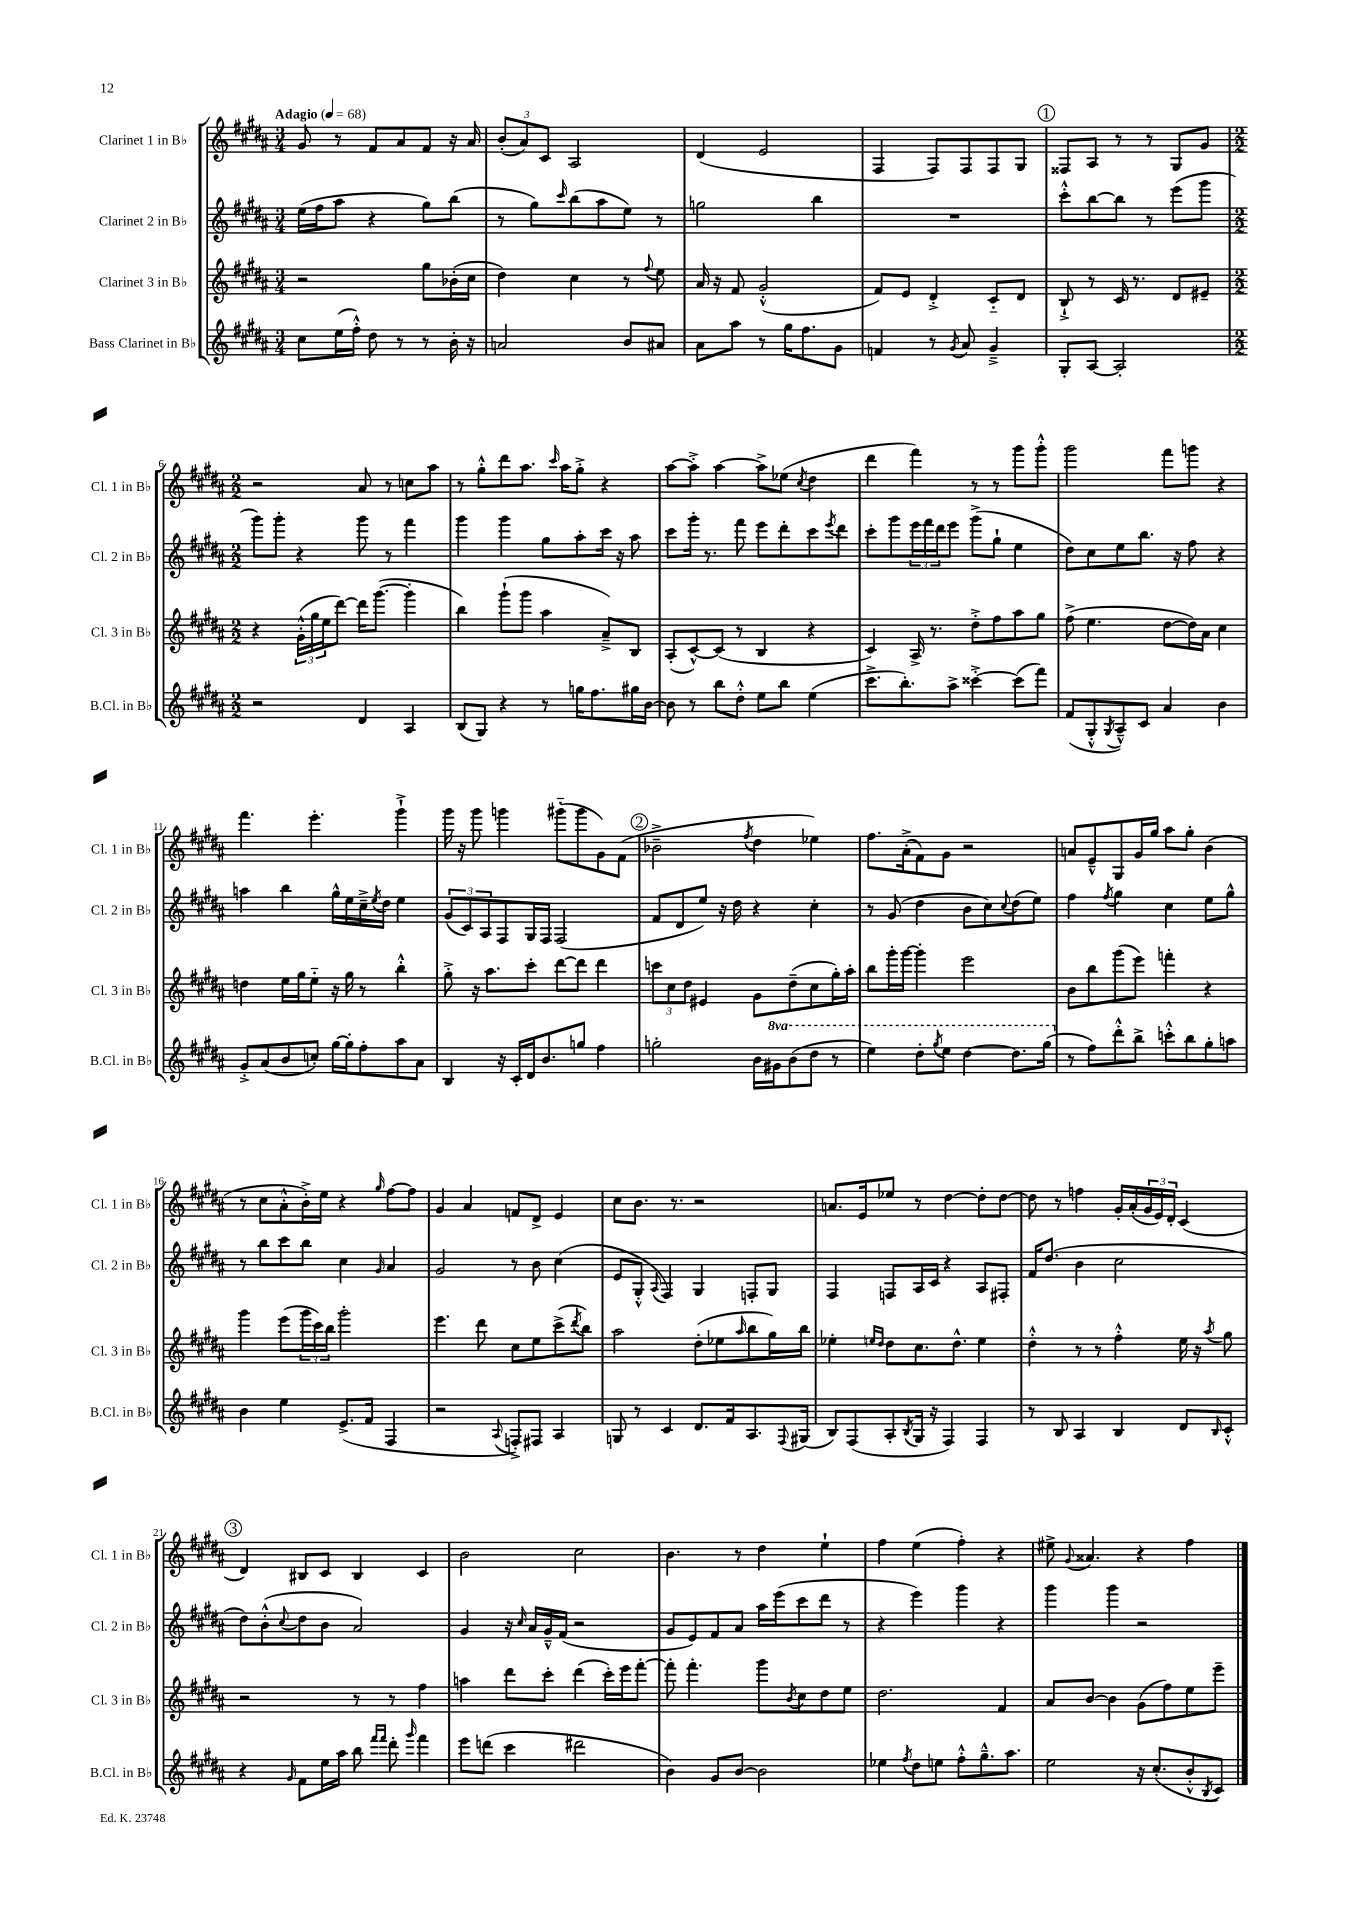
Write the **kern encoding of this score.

**kern	**kern	**kern	**kern
*staff4	*staff3	*staff2	*staff1
*clefG2	*clefG2	*clefG2	*clefG2
*k[f#c#g#d#a#]	*k[f#c#g#d#a#]	*k[f#c#g#d#a#]	*k[f#c#g#d#a#]
*M3/4	*M3/4	*M3/4	*M3/4
*MM68	*MM68	*MM68	*MM68
8cc#	2r	(16ee	8g#
.	.	16ff#	.
(16ee	.	8aa#	8r
16ff#'^^)	.	.	.
8dd#	.	4r	8f#
8r	.	.	8a#
8r	8gg#	8gg#)	8f#
16b'	(16b-'	(8bb	16r
16r	16cc#	.	16a#
=	=	=	=
2a	4dd#)	8r	(12b'
.	.	.	12a#)
.	.	8gg#)	.
.	.	.	12c#
.	.	16qqccc#	.
.	4cc#	(8bb	2A#
.	.	8aa#	.
8b	8r	8ee)	.
.	8qqff#	.	.
8a#	8ee	8r	.
=	=	=	=
8a#	16a#	2gg	(4d#
.	16r	.	.
8aa#	8f#	.	.
8r	(2g#'^^	.	2e
16gg#	.	.	.
8.ff#	.	.	.
.	.	4bb	.
8g#	.	.	.
=	=	=	=
4f	8f#)	2.r	4F#
.	8e	.	.
8r	4d#'^	.	8F#)
8qg#	.	.	.
8a#	.	.	8F#
4g#~^	8c#'~	.	8F#
.	8d#	.	8G#
=	=	=	=
8G#'	8B`^	8ccc#'^^	8F##
[8A#	8r	[8bb	8A#
2A#']	16c#	8bb]	8r
.	8.r	.	.
.	.	8r	8r
.	8d#	(8eee	8G#
.	8e#~	8ggg#	8g#
=	=	=	=
*M2/2	*M2/2	*M2/2	*M2/2
2r	4r	8ggg#)	2r
.	.	8ggg#'	.
.	(24g#'^^	4r	.
.	24gg#	.	.
.	24ee	.	.
.	[8ddd#)	.	.
4d#	16ddd#]	8ggg#	8a#
.	([8.ggg#	.	.
.	.	8r	8r
4A#	4ggg#']	4fff#	8cc
.	.	.	8aa#
=	=	=	=
(8B	4bb)	4ggg#	8r
8G#)	.	.	8gg#'^^
4r	(8ggg#`	4ggg#	8ddd#
.	8ggg#	.	8.aa#
8r	4aa#	8gg#	.
.	.	.	16qqccc#
.	.	.	16aa#
16gg	.	8aa#'	8gg#'^
8.ff#	.	.	.
.	8a#~^)	16ccc#	4r
.	.	16r	.
16gg#	8B	8aa#	.
[16b	.	.	.
=	=	=	=
8b]	(8A#'	8ccc#	[8aa#
8r	[8c#^^)	16ggg#'	8aa#'^]
.	.	8.r	.
8bb	(8c#]	.	[4aa#
8dd#'^^	8r	8fff#	.
8ee	4B	8eee	8aa#^]
8bb	.	8ddd#'	(8ee-
.	.	.	8qcc#
(4ee	4r	8ccc#	4dd#
.	.	8qeee	.
.	.	8ddd#	.
=	=	=	=
8.ccc#^	4c#)	8ccc#'	4ddd#
.	.	8ggg#	.
8.bb')	.	.	.
.	16A#^	24eee	4fff#)
.	.	24fff#	.
.	8.r	.	.
.	.	24ddd#	.
8aa#^	.	8eee	.
[4ccc##'^	8dd#'^	(8ggg#^	8r
.	8ff#	8gg#`	8r
(8ccc##]	8aa#	4ee	8ggg#
8fff#)	8gg#	.	8ggg#'^^
=	=	=	=
(8f#	(8ff#^	8dd#)	2ggg#
8G#'^^	4.ee	8cc#	.
8qG#	.	.	.
8A#~^^)	.	8ee	.
8c#	.	8.bb	.
4a#	[8dd#	.	8fff#
.	.	16r	.
.	16dd#])	8ff#	8ggg
.	16a#	.	.
4b	4cc#	4r	4r
=	=	=	=
8g#'^	4dd	4aa	4.fff#
(8a#	.	.	.
8b	16ee	4bb	.
.	16gg#	.	.
8cc')	8ee'~	.	4.eee'
[16gg#	16r	16gg#^^	.
16gg#']	16gg#	16ee	.
8ff#'	8r	16cc#~^	.
.	.	8qee	.
.	.	16dd#	.
8aa#	4bb'^^	4ee	4ggg#`^
8a#	.	.	.
=	=	=	=
4B	8gg#'^	(12g#	16ggg#
.	.	.	16r
.	.	12c#)	.
.	16r	.	8ggg#
.	.	12A#	.
.	8.aa#	.	.
16r	.	8F#	4ggg
16c#'	.	.	.
16d#	8ccc#'	16G#	.
8.b	.	16F#	.
.	[8ddd#	(2F#	(8ggg#'~
8gg	8ddd#]	.	8ggg#
4ff#	4ddd#	.	8g#)
.	.	.	(8f#
=	=	=	=
2gg'	12ccc	8f#	2b-~^
.	12cc#	.	.
.	.	8d#	.
.	12dd#	.	.
.	4e#	8ee)	.
.	.	16r	.
.	.	16dd#	.
.	.	.	8qff#
16b	8g#	4r	4dd#
16gg#	.	.	.
(8bb	(8dd#~	.	.
8ddd#	8cc#	4cc#'	4ee-)
8r	16gg#')	.	.
.	16aa#'	.	.
=	=	=	=
4eee)	8bb	8r	8.ff#
.	16ggg#'	(8g#	.
.	[16ggg#	.	(16a#'^
8ddd#'	4ggg#']	4dd#	8f#)
8qggg#	.	.	.
8eee	.	.	8g#
[4ddd#	2eee	8b	2r
.	.	8cc#)	.
.	.	8qqcc#	.
8.ddd#]	.	(8dd#	.
.	.	8ee)	.
(16ggg#	.	.	.
=	=	=	=
8r	8b	4ff#	8a
8ff#)	8bb	.	8e~^^
.	.	8qff#	.
8ddd#'^^	(8ggg#	4gg#	8G#
8bb^	8eee)	.	16g#
.	.	.	16gg#
8ccc'^^	4fff'	4cc#	8aa#
8bb	.	.	8gg#'
8gg#'	4r	8ee	(4b
8aa	.	8gg#^^	.
=	=	=	=
4b	4ggg#	8r	8r
.	.	8bb	8cc#
4ee	(8eee	8ccc#	8a#'^^
.	24ggg#	8bb	16b'^)
.	24ccc#)	.	.
.	.	.	16ee
.	24bb	.	.
(8.e^	2ggg#'	4cc#	4r
16f#	.	.	.
.	.	16qqg#	16qqgg#
4F#	.	4a#	[8ff#
.	.	.	8ff#]
=	=	=	=
2r	4.eee	2g#	4g#
.	.	.	4a#
.	8ddd#	.	.
8qqA#	.	.	.
8F'^)	8cc#	8r	8f
8F#	8ee	8b	8d#^
4A#	(8ccc#^	(4cc#	4e
.	8qddd#	.	.
.	8bb)	.	.
=	=	=	=
8G	2aa#	8e	8cc#
8r	.	8G#'^^	8.b
.	.	8qqA#	.
4c#	.	4F#)	.
.	.	.	8.r
8.d#	(8dd#'	4G#	2r
.	8ee-	.	.
16f#	.	.	.
.	16qqaa#	.	.
8.A#	8bb	8F'	.
.	16gg#)	8G#	.
8qqF#	.	.	.
(16G#	16bb	.	.
=	=	=	=
8B)	4ee-'	4F#	8.a
(8F#	.	.	.
.	.	.	16e
.	16qqee	.	.
.	16qqdd#	.	.
8A#'	8dd#	8F	8ee-
8qB	.	.	.
16G#	8.cc#	16A#	8r
16r	.	16c#	.
4F#)	.	4r	[4dd#
.	8.dd#^^	.	.
4F#	4ee	8A#	8dd#']
.	.	8F#'	[8dd#
=	=	=	=
8r	4dd#'^^	16f#	8dd#]
.	.	(8.dd#	.
8B	.	.	8r
4A#	8r	4b	4ff
.	8r	.	.
4B	4ff#'^^	2cc#	16g#'
.	.	.	(16a#'
.	.	.	24g#
.	.	.	24e)
.	.	.	24d#'
8d#	16ee	.	(4c#
.	16r	.	.
16qqB	8qaa#	.	.
8c#'^^	8gg#	.	.
=	=	=	=
4r	2r	8dd#)	4d#)
.	.	(8b'^^	.
16qqg#	.	8qqcc#	.
8f#	.	8dd#	8B#
16ee	.	8b	8c#
16aa#	.	.	.
8bb	8r	2a#)	4B#
16qqfff#	.	.	.
16qqfff#	.	.	.
8ddd#'	8r	.	.
16qqggg#	.	.	.
4fff#	4ff#	.	4c#
=	=	=	=
8eee	4aa	4g#	2b
(8ddd	.	.	.
4ccc#	8ddd#	16r	.
.	.	16qqcc#	.
.	.	16a#	.
.	8ccc#'	16g#~^^	.
.	.	(16f#	.
2ddd#	(4ddd#	2r	2cc#
.	16ccc#')	.	.
.	16eee	.	.
.	[8fff#'	.	.
=	=	=	=
4b)	8fff#']	8g#	4.b
.	4.fff#'	8e)	.
8g#	.	8f#	.
[8b	.	8a#	8r
2b]	8ggg#	16aa#	4dd#
.	.	(16eee	.
.	8qb	.	.
.	8cc#	8ccc#	.
.	8dd#	8ddd#	4ee`
.	8ee	8r	.
=	=	=	=
4ee-	2.dd#	4r	4ff#
8qff#	.	.	.
8dd#	.	4eee)	(4ee
8ee	.	.	.
8ff#'^^	.	4ggg#	4ff#')
8.gg#~^^	.	.	.
.	4f#	4r	4r
8.aa#	.	.	.
=	=	=	=
2ee	8a#	4ggg#	8ee#^
.	.	.	8qqg#
.	[8b	.	4.a##
.	4b]	4ggg#	.
16r	(8g#	2r	4r
(8.cc#'	.	.	.
.	8ff#)	.	.
8b'^^	8ee	.	4ff#
8qB	.	.	.
8c#)	8eee~	.	.
==	==	==	==
*-	*-	*-	*-
